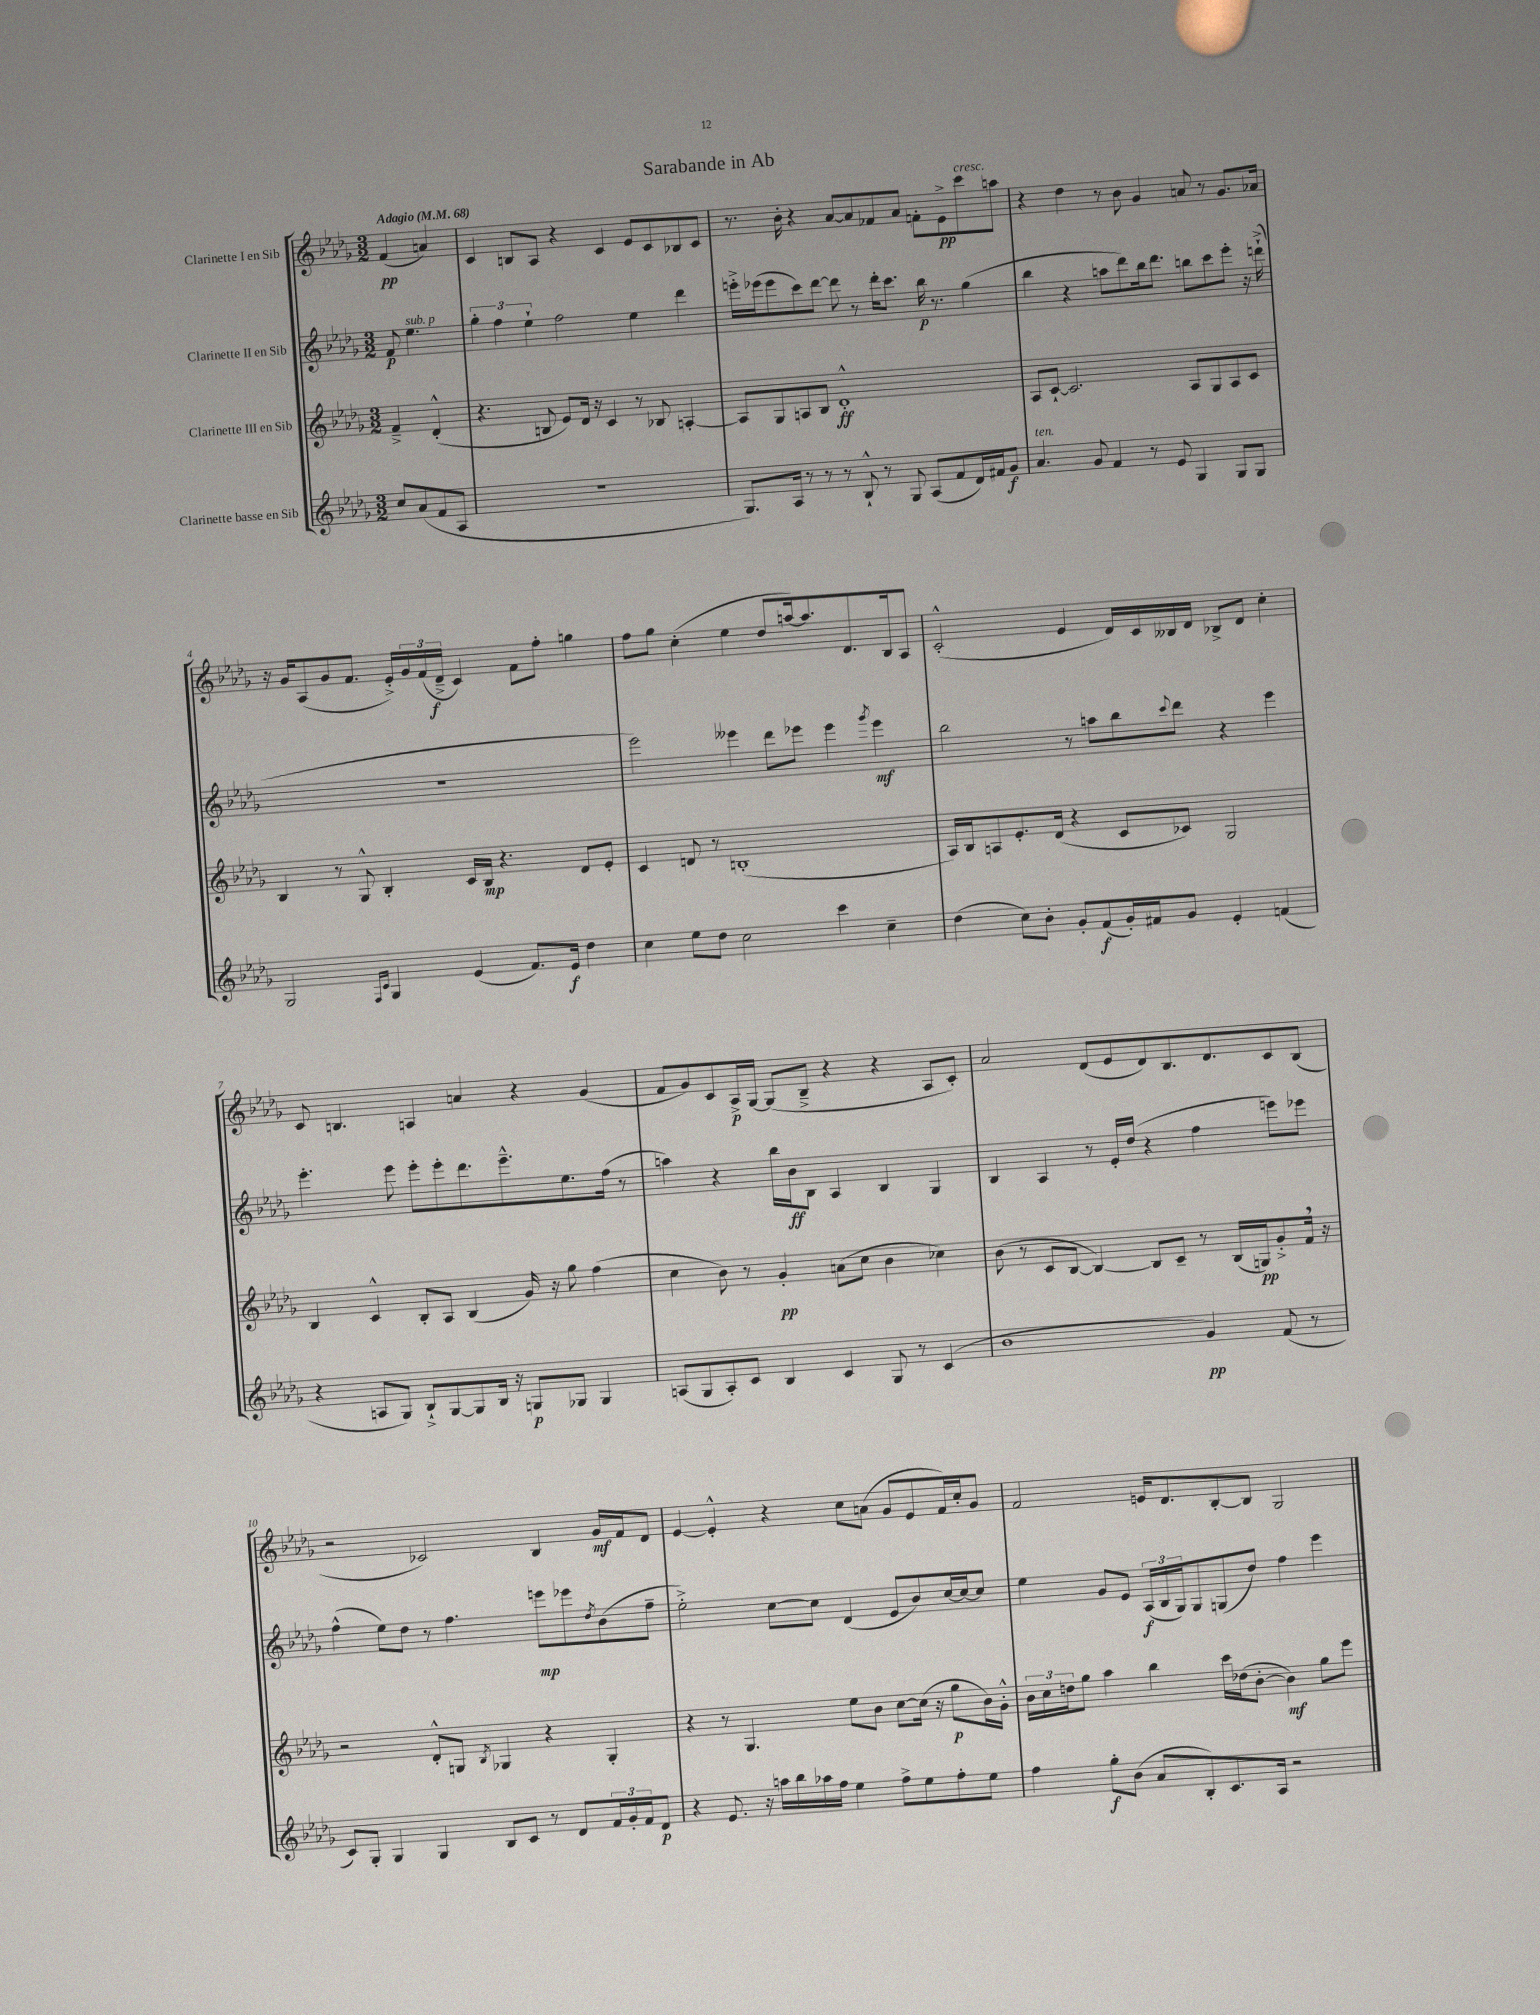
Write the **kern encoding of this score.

**kern	**kern	**kern	**kern
*staff4	*staff3	*staff2	*staff1
*clefG2	*clefG2	*clefG2	*clefG2
*k[b-e-a-d-g-]	*k[b-e-a-d-g-]	*k[b-e-a-d-g-]	*k[b-e-a-d-g-]
*M3/2	*M3/2	*M3/2	*M3/2
*MM68	*MM68	*MM68	*MM68
8cc/L	4f~^/	8f/	(4f/
(8a-/	.	4.ee-\	.
8f/	(4d-'^^/	.	4a/)
8A-/J	.	.	.
=	=	=	=
1.r	4.r	6gg-'\	4c/
.	.	6ff\	.
.	.	.	8B/L
.	.	6ee-`\	.
.	8B/	.	8A-/J
.	8e-/L)	2ff\	4r
.	16d-/Jk	.	.
.	16r	.	.
.	4c/	.	4c/
.	8r	4ee-\	8e-/L
.	8B-/	.	8c/
.	[4A'/	4ddd-\	8B-/
.	.	.	8c/J
=	=	=	=
8.G-/L)	8A/]L	16eee'^\LL	8.r
.	.	(16eee-\J	.
.	8G-/	8eee-\	.
16A-/Jk	.	.	16b-'\
8r	8A/	8ccc\)	4r
8r	8B-/J	[8ddd-\J	.
8r	1d-'^^	8ddd-\]	[8a-/L
8B-`^^/	.	8r	8a-/]
8r	.	16ddd-'\LK	8f-/
.	.	8.ccc\J	.
8G-/	.	.	8a-/J
(8A-/L	.	16bb-\	8f'\L
.	.	8.r	.
8f/	.	.	8e-^\
16d-/L)	.	(4gg-\	8ccc\
16f#/J	.	.	.
8g-/J	.	.	8aa\J
=	=	=	=
4.a-/	8A-/L	4bb-\	4r
.	[8c`/J	.	.
.	2.c/]	4r	4dd-\
8g-/	.	.	.
4f/	.	8aa\L	8r
.	.	8ddd-\)	8b-\
8r	.	16bb-\k	4g-/
.	.	8.ddd-\J	.
8e-/	.	.	.
4G-/	8A-/L	8bb\L	8a/
.	8G-/	8ccc\	8r
8G-/L	8A-/	8eee-'\J	8.g-/L
8G-/J	8c/J	16r	.
.	.	(16ddd`^\	16a-/Jk
=	=	=	=
2G-/	4B-/	1.r	16r
.	.	.	16g-/LK
.	.	.	(8A-/
.	8r	.	8g-/
.	8G-^^/	.	8.f/J
16qqF/LL	.	.	.
16qqc/JJ	.	.	.
4G-/	4B-'/	.	.
.	.	.	16e-'^/LL)
.	.	.	24g-/
.	.	.	(24f/
.	.	.	24d-~^/JJ
(4e-/	16c/LL	.	4c/)
.	16B-/JJ	.	.
.	4.r	.	.
8.f/L)	.	.	8f\L
.	.	.	8ff'\J
16e-/Jk	.	.	.
4dd-\	8d-/L	.	4gg\
.	8e-'/J	.	.
=	=	=	=
4cc\	4c/	2eee-\)	8ff\L
.	.	.	8gg-\J
8ee-\L	8d/	.	(4cc'\
8dd-\J	8r	.	.
2cc\	(1B'	4eee--\	4ee-\
.	.	8ddd-\L	8dd-/L
.	.	8eee-\J	[16aa/k)
.	.	.	8.aa/]
4ccc\	.	4eee-\	.
.	.	.	8.d-/
.	.	8qggg-/	.
4cc~\	.	4eee-\	.
.	.	.	16B-/k
.	.	.	8A-/J
=	=	=	=
(4dd-\	16A-/LL)	2bb-\	(2c'^^/
.	16B-/J	.	.
.	8A/	.	.
8cc\L)	8.e-'/	.	.
8b-'\J	.	.	.
.	(16d-/Jk	.	.
8g-'/L	4r	8r	4e-/
(8f/	.	8aa\L	.
16g-'/L)	8c/L	8bb-\	16d-/LL)
16f#/J	.	.	16c/
.	.	8qqccc/	.
8g-/J	8c-/J)	8ddd-\J	16B--/
.	.	.	16d-/JJ
4e-'/	2G-/	4r	8B-^/L
.	.	.	8d-/J
(4f/	.	4eee-\	4cc'\
=	=	=	=
4r	4B-/	4.eee-'\	8c/
.	.	.	4.B/
8A/L	4c^^/	.	.
8G-/J)	.	8eee-\	.
8B-`^/L	8B-'/L	8eee-'\L	4A/
[8G-/	8A-/J	8eee-'\	.
8G-/]	(4B-/	8.ddd-\	4a/
16B-/Jk	.	.	.
16r	.	8.eee-~^^\	.
8G/L	16g-/)	.	4r
.	16r	.	.
8G-/J	8gg-\	8.ee-\	.
4G-/	(4ff\	.	(4g-/
.	.	(16ff\Jk	.
.	.	8r	.
=	=	=	=
(8A/L	4cc\	4aa\)	8f/L
8G-/	.	.	8g-/)
8A'/)	8b-\)	4r	8c/
8c/J	8r	.	16A-^/L
.	.	.	[16G-/JJ
4B-/	4g-'/	16bb-\LL	(8G-/]L
.	.	16b-\J	.
.	.	8B-\J	8B-~^/J
4c/	(8a\L	4A-/	4r
.	8cc\J	.	.
8G-/	4b-\	4B-/	4r
8r	.	.	.
(4c/	4cc-\)	4G-/	8A-/L
.	.	.	8c'/J)
=	=	=	=
1b-	(8b-\	4B-/	2a-/
.	8r	.	.
.	8c/L	4A-/	.
.	[8B-/J	.	.
.	4B-/_)	8r	(8d-/L
.	.	16e-'/LL	8e-/
.	.	(16dd-/JJ	.
.	8B-/]L	4r	8d-/)
.	8c~/J	.	8.B-/
4g-/)	8r	4ff\	.
.	.	.	8.d-/
.	(16B-/LL	.	.
.	16G/J)	.	.
(8f/	8g-'^/	8eee\L)	8c/
8r	16f/Jk	8eee-\J	(8B-/J
.	16r	.	.
=	=	=	=
8c/L)	2r	(4ff^^\	2r
8G-'/J	.	.	.
4G-/	.	8ee-\L)	.
.	.	8dd-\J	.
4G-/	8d-'^^/L	8r	2c-/)
.	8G/J	4.ff\	.
.	8qB-/	.	.
8B-/L	4G-/	.	.
8c/J	.	.	.
8r	4r	8eee\L	4B-/
8d-/L	.	8eee-\	.
.	.	8qdd-/	.
24f/L	4G-'/	(8b-\	16g-/LL
24g-'/	.	.	.
.	.	.	16f/J
24f/J	.	.	.
8d-/J	.	8ff~\J	8d-/J
=	=	=	=
4r	4r	2ee-'^\)	[4e-/
8.e-/	8r	.	4e-'^^/]
.	4.G-/	.	.
16r	.	.	.
16aa\LL	.	[8cc\L	4r
16bb-\	.	.	.
16aa-\	.	8cc\]J	.
16ff\JJ	.	.	.
4ee-\	8ee-\L	(4d-/	8cc\L
.	8b-\J	.	(8a\J
8ff^\L	[8cc\L	8e-/L	8g-/L
8ee-\	(16cc\]Jk	8b-/)	8e-/
.	16r	.	.
8ff'\	8gg-\L	[16cc/L	16f/L)
.	.	16cc/_J	16cc'/J
8ee-\J	16b-\L)	8cc/]J	8g-/J
.	16g-'^^\JJ	.	.
=	=	=	=
4ff\	24b-\LL	4ee-\	2f/
.	24cc\	.	.
.	24dd\J	.	.
.	8gg-\J	.	.
8gg-'\L	4aa-\	8g-/L	.
(8b-\J	.	8e-/J	.
8a-/L	4bb-\	(24A-/LL	16e/LK
.	.	24B-/	.
.	.	.	8.d-/
.	.	24G-/J)	.
8B-'/)	.	8G-/	.
8.c/	16ccc\LL	(8G/	[8B-'/
.	(16dd-\J	.	.
.	[8b-'\J	8dd-/J)	8B-/]J
16A-/Jk	.	.	.
2r	4b-\])	4ff\	2G-/
.	8gg-\L	4eee-\	.
.	8eee-\J	.	.
==	==	==	==
*-	*-	*-	*-
